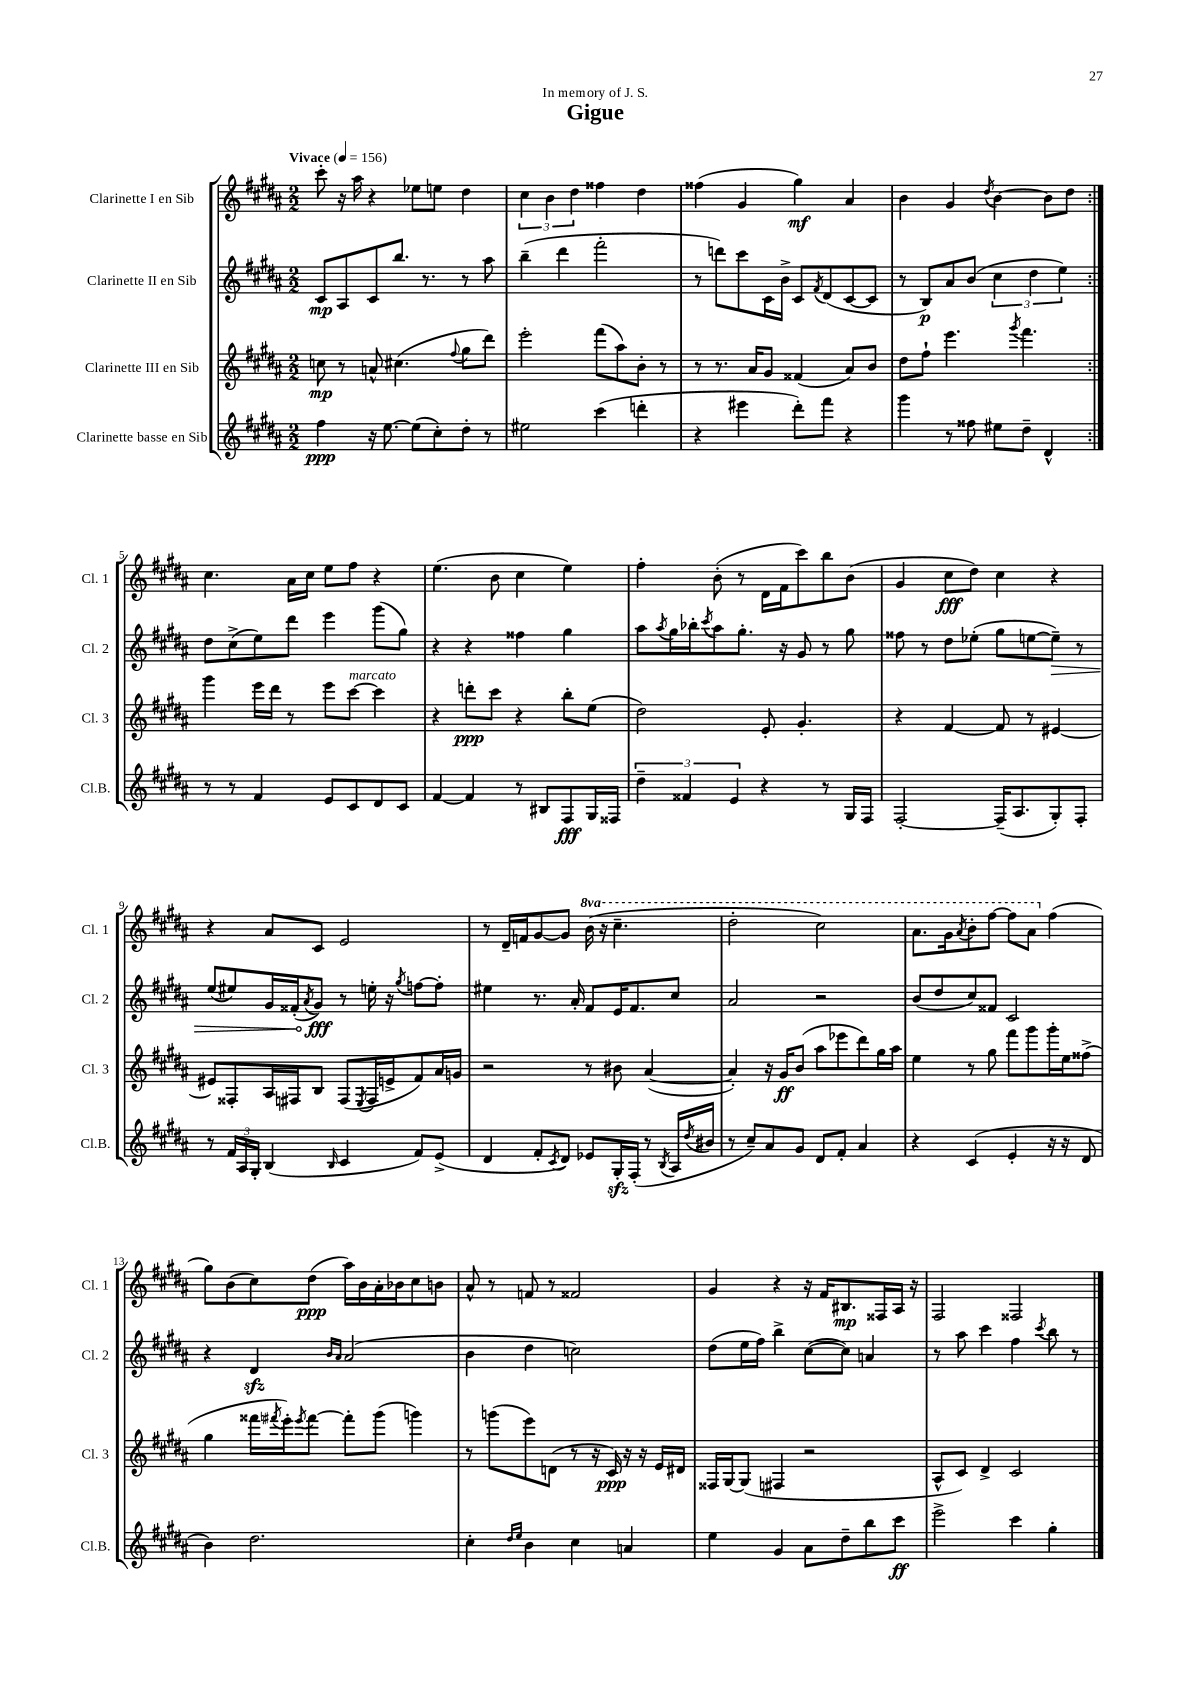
\header { title = "Gigue" dedication = "In memory of J. S." }
<<
\new StaffGroup <<
\new Staff = "s0" \with { instrumentName = "Clarinette I en Sib" shortInstrumentName = "Cl. 1" } {
    \clef treble \key b \major \numericTimeSignature \time 2/2 \set Staff.ottavationMarkups = #ottavation-simple-ordinals \tempo "Vivace" 4 = 156
    \repeat volta 2 { cis'''8-. r16 ais''16 r4 ees''8 e''8 dis''4 |
    \tuplet 3/2 { cis''4 b'4 dis''4 } fisis''4 dis''4 |
    fisis''4( gis'4 gis''4\mf) ais'4 |
    b'4 gis'4 \acciaccatura { dis''8 } b'4~ b'8 dis''8 | }
    cis''4. ais'16 cis''16 e''8 fis''8 r4 |
    e''4.( b'8 cis''4 e''4) |
    fis''4-. b'8-.( r8 dis'16 fis'16 cis'''8) b''8 b'8( |
    gis'4 cis''8\fff dis''8) cis''4 r4 |
    r4 ais'8 cis'8 e'2 |
    r8 dis'16-- f'16 gis'8~ gis'8 \ottava #1 b''16( r16 cis'''4.-- |
    dis'''2-. cis'''2) |
    ais''8. gis''16 \acciaccatura { ais''8 } b''8-. fis'''8~ fis'''8 ais''8 \ottava #0 fis''4( |
    gis''8) b'8( cis''8) dis''8\ppp( ais''16) b'16 ais'16-. bes'16 cis''8 b'8 |
    ais'8-^ r8 f'8 r8 fisis'2 |
    gis'4 r4 r16 fis'16 bis8.\mp fisis16 ais16 r16 |
    fis2 fisis2 \bar "|." |
}
\new Staff = "s1" \with { instrumentName = "Clarinette II en Sib" shortInstrumentName = "Cl. 2" } {
    \clef treble \key b \major \numericTimeSignature \time 2/2
    \repeat volta 2 { cis'8\mp ais8 cis'8 b''8. r8. r8 ais''8 |
    b''4--( dis'''4 fis'''2-. |
    r8 d'''8) cis'''8 cis'16 b'16-> cis'8 \acciaccatura { fis'8 } dis'8( cis'8~ cis'8 |
    r8 b8\p) ais'8 b'8( \tuplet 3/2 { cis''4 dis''4 e''4) } | }
    dis''8 cis''8->( e''8) dis'''8 e'''4 gis'''8( gis''8) |
    r4 r4 fisis''4 gis''4 |
    ais''8 \acciaccatura { ais''8 } gis''16 bes''16-. \acciaccatura { cis'''8 } ais''8 gis''8.-. r16 gis'8 r8 gis''8 |
    fisis''8 r8 dis''8 ees''8-.( gis''8 e''8~ \once \override Hairpin.circled-tip = ##t e''8--\>) r8 |
    e''8( eis''8) gis'16 fisis'16-.( \acciaccatura { ais'8 } gis'8\fff\!) r8 e''16-. r16 \acciaccatura { gis''8 } f''8~ f''8-. |
    eis''4 r8. ais'16-. fis'8 e'16 fis'8. cis''8 |
    ais'2 r2 |
    b'8( dis''8 cis''8) fisis'8 cis'2 |
    r4 dis'4\sfz \grace { b'16 ais'16 } ais'2( |
    b'4 dis''4 c''2) |
    dis''8( e''16 fis''16) b''4-> cis''8~( cis''8) a'4 |
    r8 ais''8 cis'''4 fis''4 \acciaccatura { cis'''8 } b''8 r8 \bar "|." |
}
\new Staff = "s2" \with { instrumentName = "Clarinette III en Sib" shortInstrumentName = "Cl. 3" } {
    \clef treble \key b \major \numericTimeSignature \time 2/2
    \repeat volta 2 { c''8\mp r8 a'8-^ cis''4.( \appoggiatura { fis''8 } gis''8 dis'''8) |
    e'''2-. fis'''8( ais''8) b'8-. r8 |
    r8 r8. ais'16 gis'8 fisis'4( ais'8) b'8 |
    dis''8 fis''8-! e'''4. \acciaccatura { gis'''8 } fis'''4. | }
    gis'''4 e'''16 dis'''16 r8 e'''8 cis'''8~^\markup { \italic "marcato" } cis'''4 |
    r4 d'''8-.\ppp cis'''8 r4 b''8-. e''8( |
    dis''2) e'8-. gis'4.-. |
    r4 fis'4~ fis'8 r8 eis'4~ |
    eis'8 fisis8-. ais16 fis16 b8 fis8( \acciaccatura { e8 } fis16 e'16-> fis'8) ais'16 g'16 |
    r2 r8 bis'8 ais'4~( |
    ais'4-.) r16 gis'16\ff b'8( ais''8 ees'''8 dis'''8) gis''16 ais''16 |
    e''4 r8 gis''8 fis'''8 gis'''8 gis'''16-. e''16 fisis''8->( |
    gis''4 fisis'''16 \acciaccatura { fis'''8 } e'''16-.) \acciaccatura { e'''8 } fis'''8~ fis'''8-. gis'''8( g'''4) |
    r8 g'''8( e'''8) d'8( r8 r16 cis'16\ppp) r16 r16 e'16 dis'16 |
    fisis16 gis16~ gis8( fis4 r2 |
    ais8-^ cis'8) dis'4-> cis'2 \bar "|." |
}
\new Staff = "s3" \with { instrumentName = "Clarinette basse en Sib" shortInstrumentName = "Cl.B." } {
    \clef treble \key b \major \numericTimeSignature \time 2/2
    \repeat volta 2 { fis''4\ppp r16 e''8.~ e''8( cis''8-.) dis''8-. r8 |
    eis''2 cis'''4( d'''4-. |
    r4 eis'''4 dis'''8-.) fis'''8 r4 |
    gis'''4 r8 fisis''8 eis''8 dis''8-- dis'4-^ | }
    r8 r8 fis'4 e'8 cis'8 dis'8 cis'8 |
    fis'4~ fis'4 r8 bis8 fis8\fff gis16 fisis16 |
    \tuplet 3/2 { dis''4-- fisis'4 e'4 } r4 r8 gis16 fis16 |
    fis2~-. fis16--( ais8. gis8-.) fis8-. |
    r8 \tuplet 3/2 { fis'16 ais16 gis16-. } b4( \grace { b16 } cis'4 fis'8) e'8->( |
    dis'4 fis'8-. \acciaccatura { cis'8 } dis'8) ees'8 gis16-.\sfz fis16-.( r8 \acciaccatura { b8 } ais16 \acciaccatura { dis''8 } bis'16 |
    r8 cis''8--) ais'8 gis'8 dis'8 fis'8-. ais'4 |
    r4 cis'4( e'4-. r16 r16 dis'8 |
    b'4) dis''2. |
    cis''4-. \grace { dis''16 e''16 } b'4 cis''4 a'4 |
    e''4 gis'4 ais'8 dis''8-- b''8 cis'''8\ff |
    e'''2-> cis'''4 gis''4-. \bar "|." |
}
>>
>>
